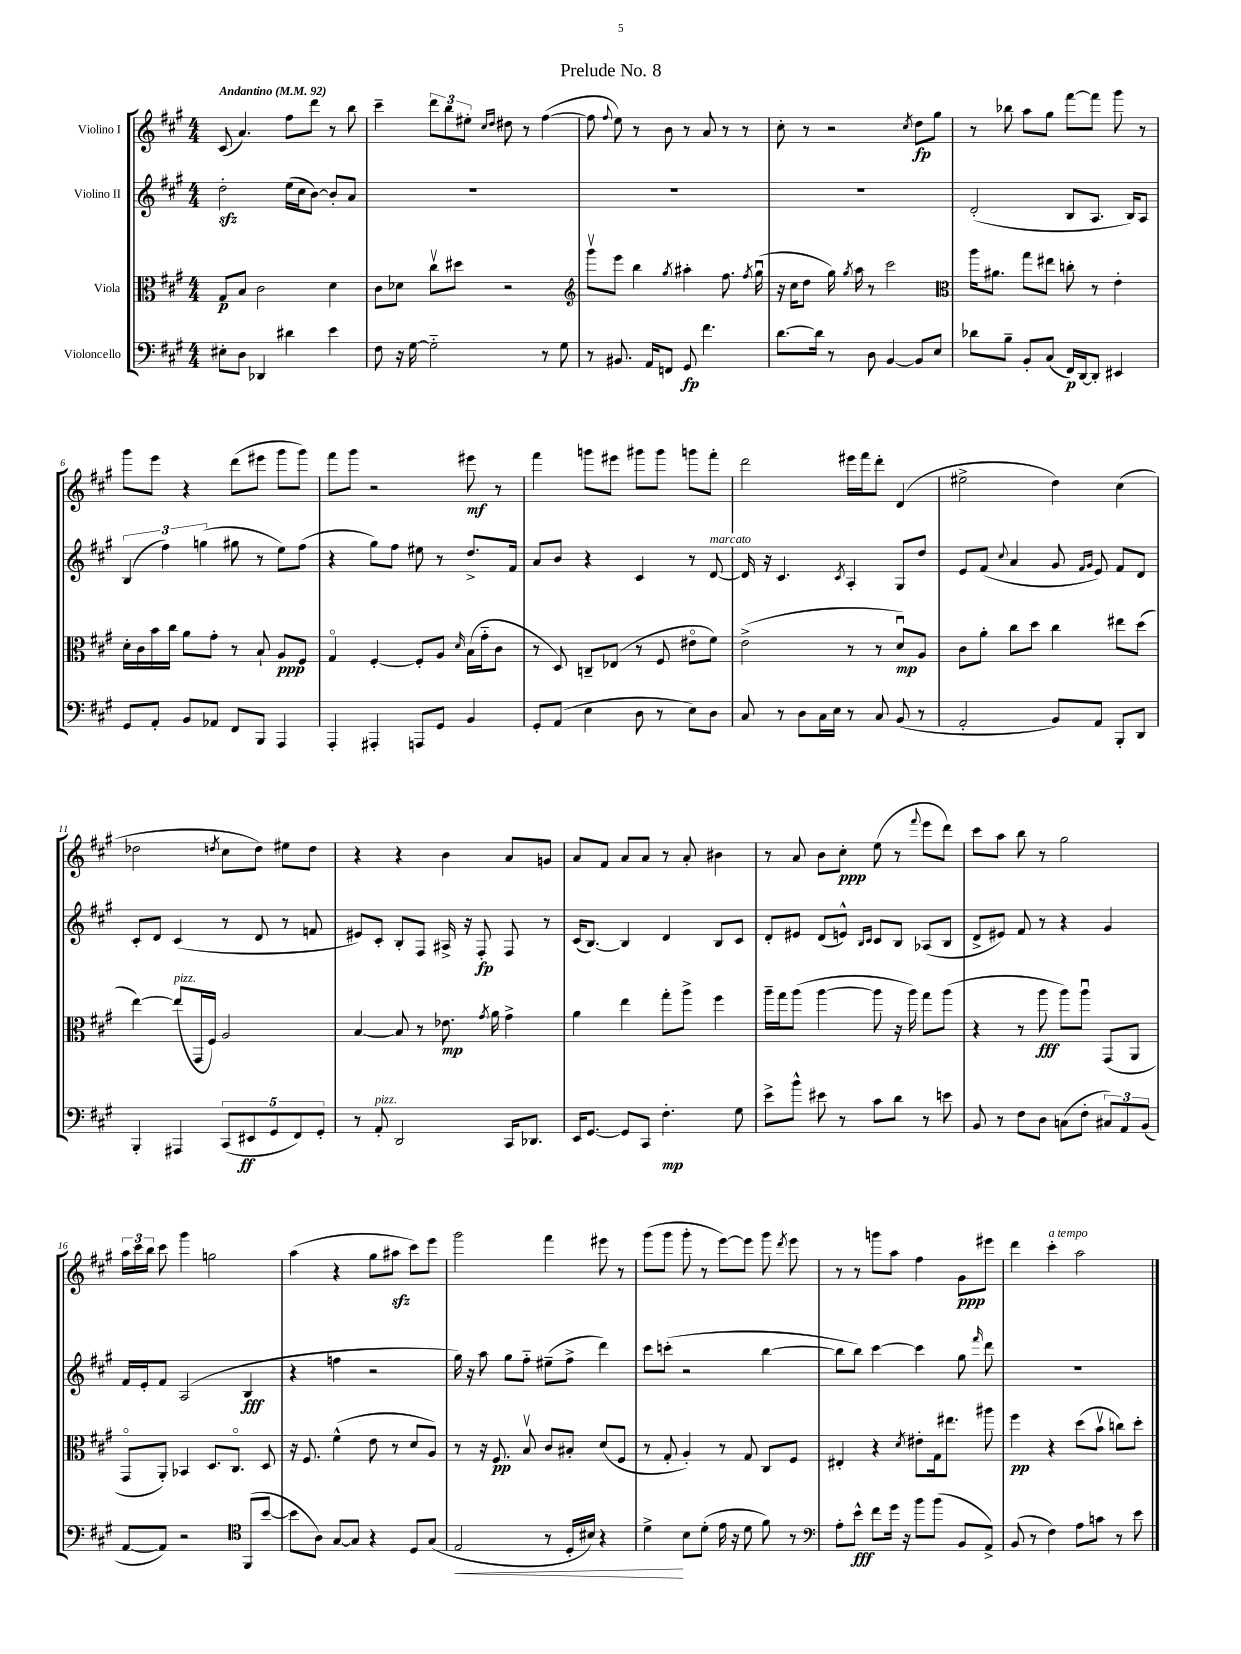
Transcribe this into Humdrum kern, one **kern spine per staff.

**kern	**kern	**kern	**kern
*staff4	*staff3	*staff2	*staff1
*clefF4	*clefC3	*clefG2	*clefG2
*k[f#c#g#]	*k[f#c#g#]	*k[f#c#g#]	*k[f#c#g#]
*M4/4	*M4/4	*M4/4	*M4/4
*MM92	*MM92	*MM92	*MM92
8E#'	8G#	2dd'	(8c#
8D	8B	.	4.a)
4DD-	2c#	.	.
4d#	.	(16ee	8ff#
.	.	16cc#	.
.	.	[8b)	8ddd
4e	4d	8b']	8r
.	.	8a	8bb
=	=	=	=
8F#	8c#	1r	4ccc#~
16r	8d-	.	.
[16G#	.	.	.
2G#'~]	8cc#v	.	12ddd
.	.	.	12bb
.	8dd#	.	.
.	.	.	12ee#'
.	.	.	16qqcc#
.	.	.	16qqdd
.	2r	.	8dd#
.	.	.	8r
8r	.	.	([4ff#
8G#	.	.	.
=	=	=	=
*	*clefG2	*	*
8r	8ggg#v	1r	8ff#]
.	.	.	8qqff#
8.BB#	8eee	.	8ee)
.	4bb	.	8r
16AA	.	.	.
8FF	.	.	8b
.	8qgg#	.	.
8GG#	4aa#'	.	8r
4.f#	.	.	8a
.	8.ff#	.	8r
.	.	.	8r
.	8qff#	.	.
.	(16gg#u	.	.
=	=	=	=
[8.d	16r	1r	8cc#'
.	16cc#	.	.
.	8dd	.	8r
16d]	.	.	.
8r	16gg#)	.	2r
.	8qgg#	.	.
.	16aa	.	.
8D	8r	.	.
[4BB	2ccc#	.	.
.	.	.	8qcc#
8BB]	.	.	8dd
8E	.	.	8gg#
=	=	=	=
*	*clefC3	*	*
8d-	16aa	(2d'	8r
.	8.a#	.	.
8B~	.	.	8bb-
8BB'	8gg#	.	8aa
(8C#	8ee#	.	8gg#
16FF#)	8cc'	8B	[8fff#
[16DD	.	.	.
8DD']	8r	8.A	8fff#]
4EE#	4e'	.	8ggg#
.	.	16B)	.
.	.	8A	8r
=	=	=	=
8GG#	16d'	(6B	8ggg#
.	16c#	.	.
8AA'	16b	.	8eee
.	.	6ff#)	.
.	16cc#	.	.
8BB	8a	.	4r
.	.	(6gg	.
8AA-	8g#'	.	.
8FF#	8r	8gg#	(8ddd
8BBB	8B`	8r	8eee#
4AAA	8A	8ee)	8ggg#
.	8F#	(8ff#	8ggg#)
=	=	=	=
4AAA'	4G#o	4r	8fff#
.	.	.	8ggg#
4AAA#'	[4F#'	8gg#)	2r
.	.	8ff#	.
8AAA	8F#']	8ee#	.
8GG#	8A	8r	.
.	16qqd	.	.
4BB	(16B	8.dd^	8eee#
.	16g#'~	.	.
.	8c#	.	8r
.	.	16f#	.
=	=	=	=
8GG#'	8r	8a	4fff#
(8AA	8D)	8b	.
4E	8C~	4r	8ggg
.	(8E-	.	8eee#
8D	8r	4c#	8ggg#
8r	8F#	.	8ggg#
8E)	8e#o	8r	8ggg
8D	8f#)	[8d	8fff#'
=	=	=	=
8C#	(2e^	16d]	2ddd
.	.	16r	.
8r	.	4.c#	.
8D	.	.	.
16C#	.	.	.
16E	.	.	.
.	.	8qc#	.
8r	8r	4A'	16eee#
.	.	.	16fff#
8C#	8r	.	8ddd'
(8BB	8du)	8G#	(4d
8r	8A	8dd	.
=	=	=	=
2AA'	8c#	8e	2ee#^
.	8a'	(8f#	.
.	.	8qqcc#	.
.	8cc#	4a	.
.	8dd	.	.
8BB)	4cc#	8g#	4dd)
.	.	16qqf#	.
.	.	16qqg#	.
8AA	.	8e)	.
8BBB'	8ee#	8f#	(4cc#
8DD	(8dd	8d	.
=	=	=	=
4BBB'	[4ee)	8c#'	2dd-
.	.	8d	.
4AAA#	(8ee]	(4c#	.
.	16GG#	.	.
.	16F#)	.	.
.	.	.	8qdd
(10CC#	2A	8r	8cc#
10EE#	.	.	.
.	.	8d	8dd)
10GG#	.	.	.
.	.	8r	8ee#
10FF#)	.	.	.
.	.	8f	8dd
10GG#'	.	.	.
=	=	=	=
8r	[4B	8e#)	4r
8AA'	.	8c#'	.
2DD	8B]	8B'	4r
.	8r	8F#	.
.	8.e-	16A#^	4b
.	.	16r	.
.	.	8F#'	.
.	8qg#	.	.
.	16a	.	.
16CC#	4g#^	8F#	8a
8.DD-	.	.	.
.	.	8r	8g
=	=	=	=
16EE	4a	(16c#	8a
[8.GG#	.	[8.B)	.
.	.	.	8f#
8GG#]	4ee	4B]	8a
8CC#	.	.	8a
4.F#'	8gg#'	4d	8r
.	8aa^	.	8a'
.	4ff#	8B	4b#
8G#	.	8c#	.
=	=	=	=
8e^	16aa~	8d'	8r
.	16gg#	.	.
8b^^	(8aa	8e#	8a
8e#	[4aa	(8d	8b
8r	.	8e^^)	8cc#'
.	.	16qqB	.
.	.	16qqc#	.
8c#	8aa]	8c#	(8ee
8d	16r	8B	8r
.	16aa)	.	.
.	.	.	8qqfff#
8r	8gg#	(8A-	8eee
8e	(8aa	8B	8ddd)
=	=	=	=
8BB	4r	8d^	8ccc#
8r	.	8e#)	8aa
8F#	8r	8f#	8bb
8D	8aa	8r	8r
(8C	8aa)	4r	2gg#
8F#'	8aau	.	.
12C#)	(8GG#	4g#	.
12AA	.	.	.
.	8AA	.	.
(12BB	.	.	.
=	=	=	=
[8AA	8GG#o	16f#	24aa
.	.	.	24ccc#
.	.	16e'	.
.	.	.	24bb
8AA])	8AA')	8f#	8ccc#
2r	4BB-	(2A	4ggg#
.	8.D	.	2gg
.	8.C#o	.	.
*clefC4	*	*	*
(8FF#	.	4B	.
[8b	8D	.	.
=	=	=	=
8b]	16r	4r	(4aa
.	8.F#	.	.
8A)	.	.	.
[8G#	(4f#^^	4ff	4r
8G#]	.	.	.
4r	8e	2r	8gg#
.	8r	.	8aa#
8D	8d	.	8ccc#)
(8G#	8A)	.	8eee
=	=	=	=
2E	8r	16gg#)	2ggg#
.	.	16r	.
.	16r	8aa	.
.	8.F#	.	.
.	.	8gg#	.
.	8Bv	8ff#'~	.
8r	8c#	(8ee#~	4fff#
16D'	8B#'	8ff#^	.
16B#)	.	.	.
4r	(8d	4ddd)	8eee#
.	8F#	.	8r
=	=	=	=
4d^	8r	8ccc#	(8ggg#
.	8G#'	(8ccc'	8ggg#
8B	4A')	2r	8ggg#'
(8d'	.	.	8r
16e	8r	.	[8eee)
16r	.	.	.
8d	8G#	.	8eee]
8f#)	8C#	[4bb	8ggg#
.	.	.	8qddd
8r	8F#	.	8eee
=	=	=	=
*clefF4	*	*	*
8A'	4E#'	8bb]	8r
8e^^	.	8bb)	8r
8f#	4r	[4ccc#	8ggg
16g#	.	.	8aa
16r	.	.	.
.	8qd	.	.
8b	8e#'	4ccc#]	4ff#
(8b	16G#	.	.
.	8.ee#	.	.
8BB	.	8gg#	8g#
.	.	16qqfff#	.
8AA^)	8aa#	8ddd	8eee#
=	=	=	=
(8BB	4ff#	1r	4ddd
8r	.	.	.
4F#)	4r	.	4ccc#'
8A	(8dd	.	2aa
8c	8bv	.	.
8r	8cc)	.	.
8e	8dd'	.	.
==	==	==	==
*-	*-	*-	*-
